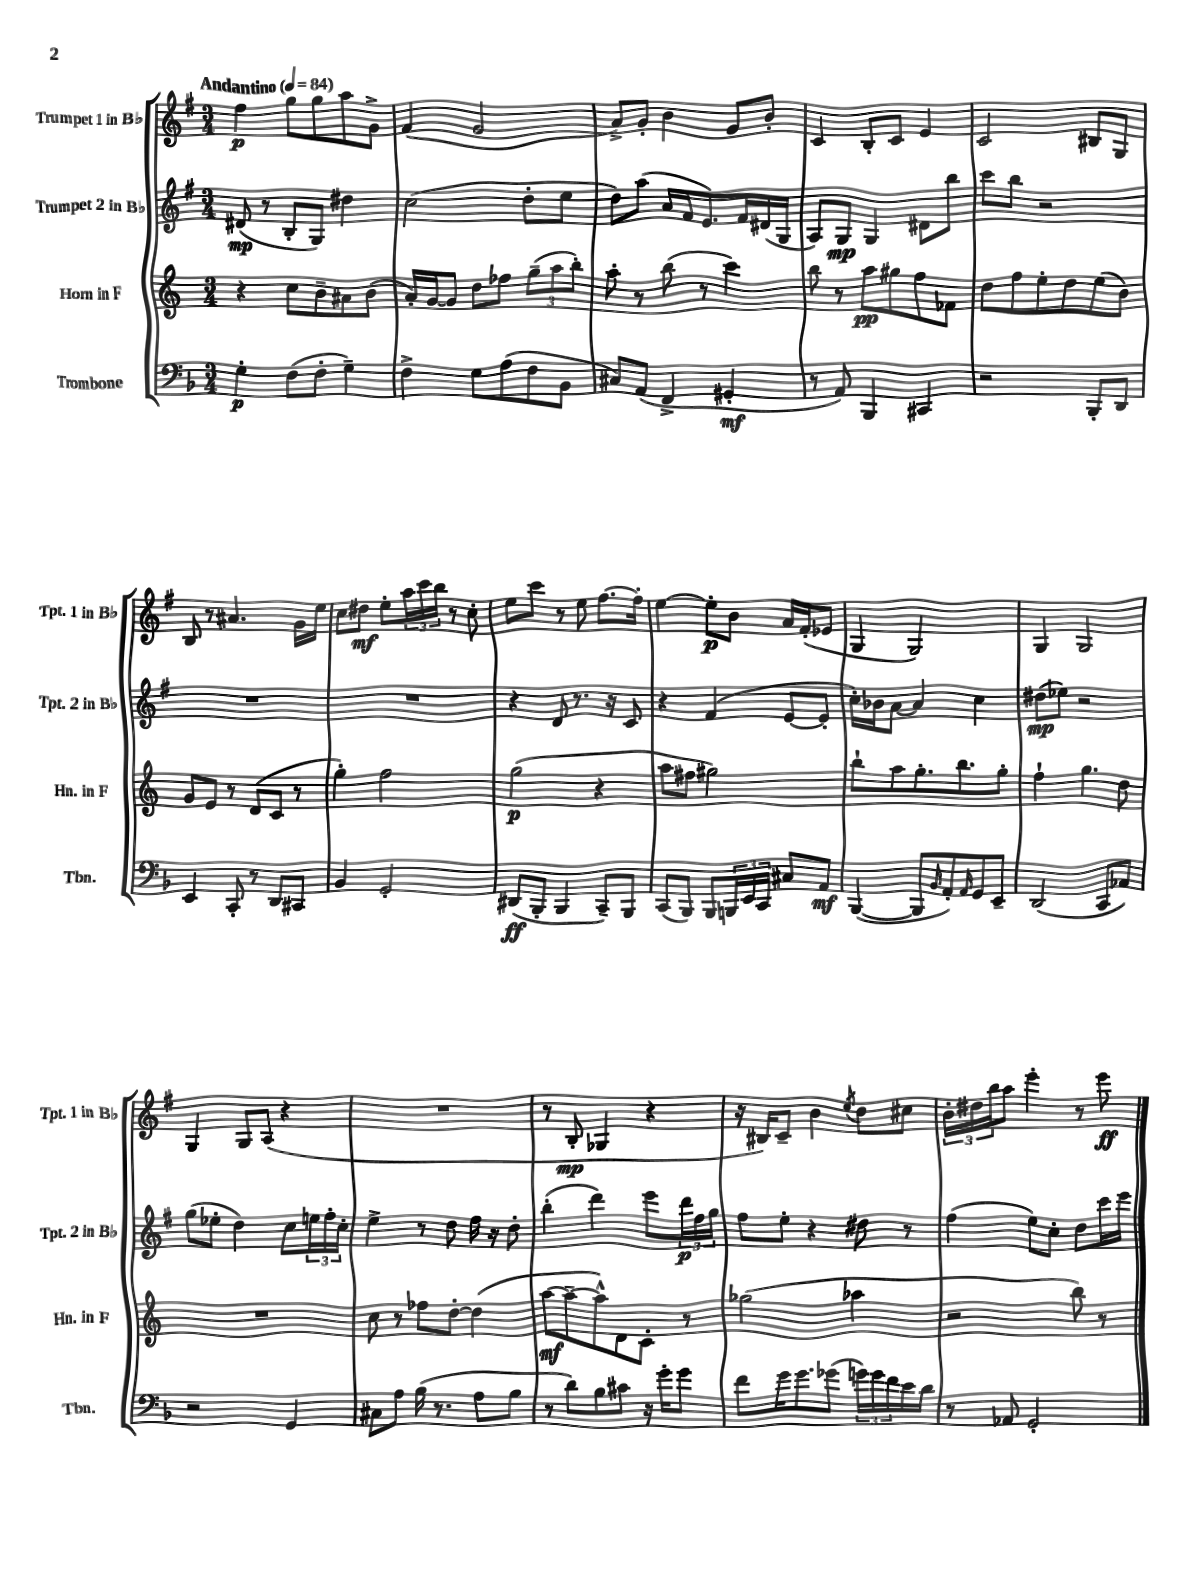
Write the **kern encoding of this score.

**kern	**kern	**kern	**kern
*staff4	*staff3	*staff2	*staff1
*clefF4	*clefG2	*clefG2	*clefG2
*k[b-]	*k[]	*k[f#]	*k[f#]
*M3/4	*M3/4	*M3/4	*M3/4
*MM84	*MM84	*MM84	*MM84
4G'	4r	(8d#	4ff#
.	.	8r	.
(8F	8cc	8B'	8gg
8F'	8b~	8G)	8gg
4G~)	8a#	4dd#	8aa
.	(8b	.	8g^
=	=	=	=
4F^	16a')	(2cc	(4f#
.	[16g	.	.
.	8g]	.	.
8G	8dd	.	2g
(8A	8ff-	.	.
8F	(12gg~	8dd'	.
.	12aa	.	.
8BB-	.	8ee	.
.	12bb')	.	.
=	=	=	=
8C#)	8aa'	8dd)	8a^)
(8AA	8r	(8aa	8g'
4FF^	(8bb	16a	4b
.	.	16f#	.
.	8r	8.e)	.
4GG#'	4ccc)	.	8g
.	.	16f#	.
.	.	(16d#	8b'
.	.	16G	.
=	=	=	=
8r	8bb	8A)	4c
8AA)	8r	8G	.
4BBB-	8aa	4G	8B'
.	8gg#	.	8c
4CC#	8ff	8d#	4e
.	8f-	8bb	.
=	=	=	=
2r	8dd	8ccc	2c
.	8ff	8bb	.
.	8ee'	2r	.
.	8dd	.	.
8BBB-'	(8ee	.	8B#
8DD	8b)	.	8G
=	=	=	=
4EE	8g	2.r	8B
.	8e	.	8r
8CC'	8r	.	4.a#
8r	(8d	.	.
8DD	8c	.	.
8CC#	8r	.	16g
.	.	.	16ee
=	=	=	=
4BB-	4gg')	2.r	8cc
.	.	.	8dd#
2GG'	2ff	.	8ee'
.	.	.	24aa
.	.	.	24ccc
.	.	.	24bb
.	.	.	8r
.	.	.	8cc'
=	=	=	=
(8DD#	(2gg	4r	8ee
8BBB-'	.	.	8ccc
4BBB-	.	8d	8r
.	.	8.r	8ee
8CC~)	4r	.	[8.ff#
.	.	16r	.
8BBB-	.	8c	.
.	.	.	16ff#']
=	=	=	=
(8CC	8aa	4r	[4ee
8BBB-)	8ff#	.	.
8BBB-	2gg#)	(4f#	8ee']
24BBB	.	.	8b
24EE	.	.	.
24CC	.	.	.
8C#	.	[8e	16a
.	.	.	(16f#'
8AA	.	8e']	8e-
=	=	=	=
([4BBB-	8bb`	16cc')	4G
.	.	16b-	.
.	8aa	[8a	.
8BBB-]	8.gg'	4a]	2G)
16qqBB-	.	.	.
8AA')	.	.	.
.	8.bb	.	.
16qqAA	.	.	.
8GG	.	4cc	.
8EE~	8gg'	.	.
=	=	=	=
(2DD	4ff`	(8dd#	4G
.	.	8ee-)	.
.	4.gg	2r	2G
8CC	.	.	.
8AA-)	8dd	.	.
=	=	=	=
2r	2.r	(8gg	4G
.	.	8ee-'	.
.	.	4dd)	8G
.	.	.	(8A
4GG	.	8cc	4r
.	.	24ee	.
.	.	24ff#'	.
.	.	24cc'	.
=	=	=	=
8C#	8cc	4ee^	2.r
8A	8r	.	.
(16B-	8ff-	8r	.
8.r	.	.	.
.	[8dd'	8dd	.
8A	(4dd]	16ff#	.
.	.	16r	.
8B-	.	8dd'	.
=	=	=	=
8r	[8aa	(4bb'	8r
8d)	8aa~_	.	8B'
8B-	8aa^^])	4ddd)	4G-
8c#	8d	.	.
16r	8c'	8eee	4r
16g'	.	.	.
8g	8r	24ddd	.
.	.	24ff#	.
.	.	24gg	.
=	=	=	=
8f	(2gg-	8ff#	16r
.	.	.	16B#)
16g	.	8ee'	8c~
8.g	.	.	.
.	.	4r	4b
(8g-	.	.	.
.	.	.	8qee
24g)	4aa-	8dd#	8dd
24g	.	.	.
24f	.	.	.
16e	.	8r	8cc#
16d	.	.	.
=	=	=	=
8r	2r	(4ff#	24b'
.	.	.	24dd#
.	.	.	24bb
8AA-	.	.	8aa
2GG'	.	8ee)	4eee'
.	.	8cc'	.
.	8bb)	8dd	8r
.	8r	16ccc	8eee
.	.	16eee	.
==	==	==	==
*-	*-	*-	*-
